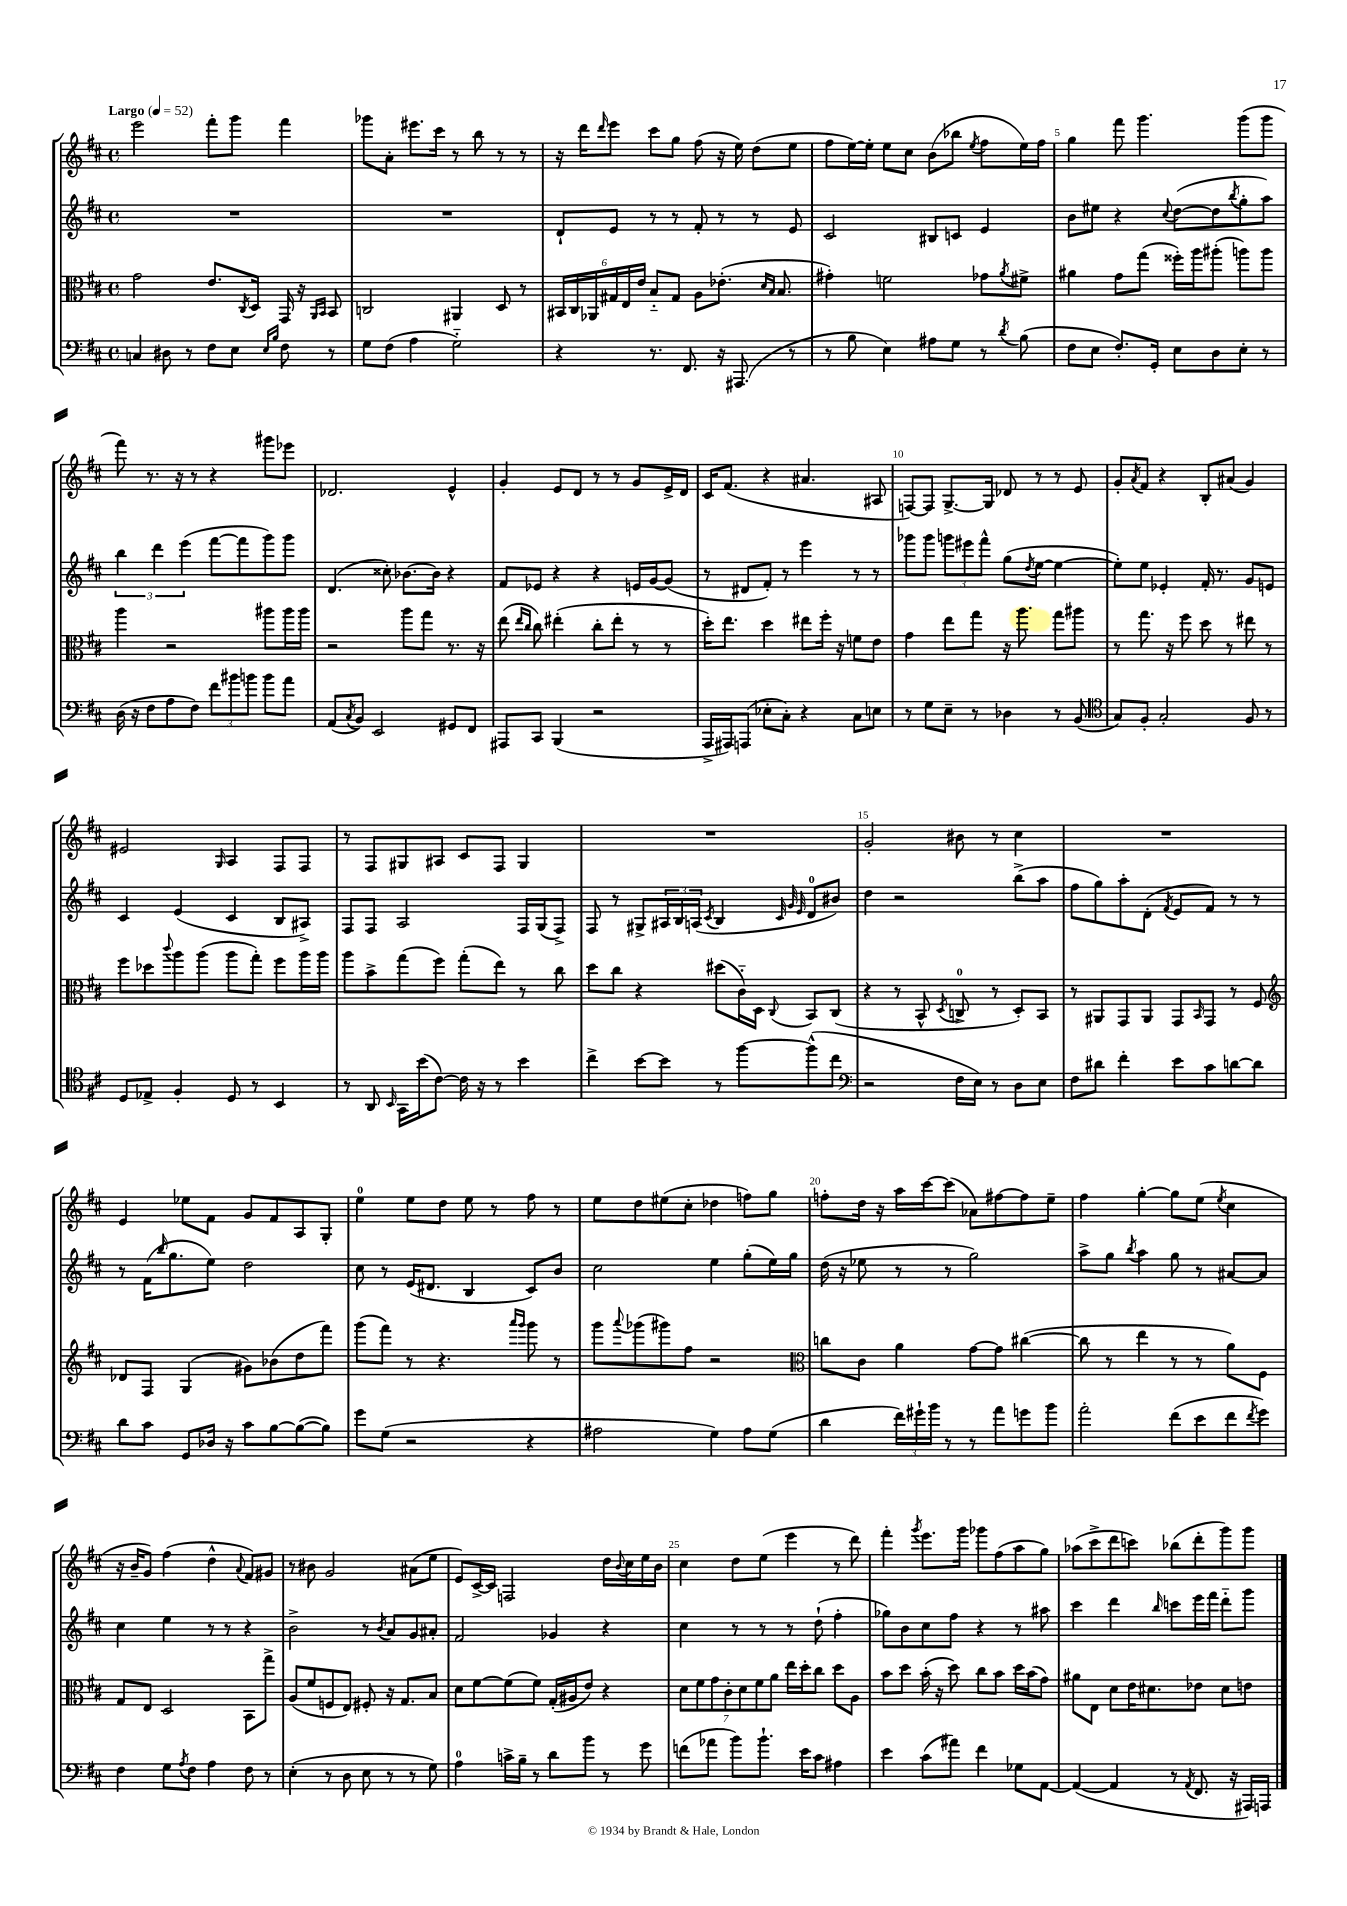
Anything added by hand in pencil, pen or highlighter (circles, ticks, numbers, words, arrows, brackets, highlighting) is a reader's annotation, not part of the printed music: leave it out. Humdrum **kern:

**kern	**kern	**kern	**kern
*staff4	*staff3	*staff2	*staff1
*clefF4	*clefC3	*clefG2	*clefG2
*k[f#c#]	*k[f#c#]	*k[f#c#]	*k[f#c#]
*M4/4	*M4/4	*M4/4	*M4/4
*met(c)	*met(c)	*met(c)	*met(c)
*MM52	*MM52	*MM52	*MM52
4C	2g	1r	2eee
8D#	.	.	.
8r	.	.	.
8F#	8.e	.	8fff#'
8E	.	.	8ggg
.	8qC#	.	.
.	16D	.	.
16qqE	.	.	.
16qqB	.	.	.
8F#	16GG	.	4fff#
.	16r	.	.
.	16qqAA	.	.
.	16qqBB	.	.
8r	8BB	.	.
=	=	=	=
8G	2C	1r	8ggg-
(8F#	.	.	8a'
4A	.	.	8.eee#
.	.	.	16ccc#
2G'~)	4AA#	.	8r
.	.	.	8bb
.	8D	.	8r
.	8r	.	8r
=	=	=	=
4r	24BB#	8d`	16r
.	24C#	.	.
.	.	.	16ddd
.	24AA-	.	.
.	.	.	16qqddd
.	24G#	8e	8eee
.	24E	.	.
.	24e	.	.
8.r	8B'~	8r	8ccc#
.	8G#	8r	8gg
8.FF#	.	.	.
.	8A	8f#'	(8ff#
16r	(8.e-'	8r	16r
(8.AAA#	.	.	16ee)
.	.	8r	(8dd
.	16qqd	.	.
.	16qqB	.	.
.	8.B	.	.
8r	.	8e	8ee
=	=	=	=
8r	4g#')	2c#	8ff#
8B	.	.	[16ee)
.	.	.	16ee']
4E)	2f	.	8ee
.	.	.	8cc#
8A#	.	8B#	(8b
8G	.	8c	8bb-
.	.	.	8qee
8r	8g-	4e	8ff#
8qd	8qa	.	.
(8B	8f#^	.	16ee)
.	.	.	16ff#
=	=	=	=
8F#	4a#	8b	4gg
8E	.	8ee#	.
8.F#')	8g	4r	8fff#
.	(8gg	.	4.ggg
16GG'	.	.	.
.	.	8qqcc#	.
8E	16ff##')	([8dd	.
.	16aa	.	.
8D	(8aa#'	8dd]	.
.	.	8qbb	.
8E'	8aa)	8gg'	(8ggg
8r	8aa	8aa)	8ggg
=	=	=	=
(16D	4aa	6bb	8fff#)
16r	.	.	.
8F#	.	.	8.r
.	.	6ddd	.
8A	2r	.	.
.	.	.	16r
.	.	(6eee	.
8F#)	.	.	8r
12f#	.	[8fff#	4r
12b#	.	.	.
.	.	8fff#]	.
12b	.	.	.
8b	8aa#	8ggg)	8ggg#
8a	16aa#	8ggg	8eee-
.	16aa#	.	.
=	=	=	=
(8AA	2r	(4.d	2.d-
8qC#	.	.	.
8BB)	.	.	.
2EE	.	.	.
.	.	8cc##')	.
.	8aa	[8.b-	.
.	8gg	.	.
.	.	16b-]	.
8GG#	8.r	4r	4e^^
8FF#	.	.	.
.	16r	.	.
=	=	=	=
8AAA#	(8ee	8f#	4g'
.	16qqee	.	.
.	16qqcc#	.	.
8CC#	8cc#)	8e-	.
(4BBB	(4ee#'	4r	8e
.	.	.	8d
2r	8cc#'	4r	8r
.	8ee#'	.	8r
.	8r	16e	8g
.	.	[16g	.
.	8r	(8g]	16e^
.	.	.	16d
=	=	=	=
16AAA^	16dd')	8r	16c#
16AAA#)	8.ee	.	(8.f#
(8AAA	.	8d#	.
8E-'	4dd	8f#')	4r
8C#')	.	8r	.
4r	8ee#	4eee	4.a#
.	16ff#'	.	.
.	16r	.	.
8C#	8f	8r	.
8E	8e	8r	8A#
=	=	=	=
8r	4g	8ggg-	[8F)
8G	.	8ggg-	8F]
8E~	8ee	12ggg	[8.G^
.	.	12eee#	.
8r	8gg	.	.
.	.	12fff#^^	.
.	.	.	16G]
4D-	16r	(8gg	8d-
.	8.aa	.	.
.	.	8qdd	.
.	.	[8ee	8r
8r	8gg	4ee_	8r
(8BB	8aa#	.	8e
=	=	=	=
*clefC4	*	*	*
8G)	8r	8ee'])	8g'
.	.	.	8qa
8F#'	8.gg	8ee	8f#
2G'	.	4e-'	4r
.	16r	.	.
.	8ff#	.	.
.	8dd	16f#'	8B'
.	.	8.r	.
.	8r	.	(8a#
8F#	8ee#	8g	4g)
8r	8r	8e	.
=	=	=	=
8D	8ff#	4c#	2e#
8E-^	8dd-	.	.
.	8qqccc#	.	.
4F#'	8aa	(4e	.
.	(8aa	.	.
.	.	.	16qqG
8D	8aa	4c#	4A
8r	8gg')	.	.
4BB	8ff#	8B	8F#
.	16aa	8A#^)	8F#
.	16aa	.	.
=	=	=	=
8r	8aa	8F#	8r
8AA	8b^	8F#	8F#
16qqBB	.	.	.
16GG	(8gg	2A	8G#
(16b	.	.	.
[8c#)	8ff#)	.	8A#
16c#]	(8gg'	.	8c#
16r	.	.	.
8r	8ee)	.	8F#
4b	8r	16F#	4G#
.	.	(16G	.
.	8cc#	8F#^)	.
=	=	=	=
4cc#^	8dd	8F#	1r
.	8cc#	8r	.
[8b	4r	8G#^	.
8b]	.	24A#	.
.	.	24B	.
.	.	(24A	.
.	.	8qc#	.
8r	(8dd#	4B	.
[8ff#	16c#'~)	.	.
.	16D	.	.
.	.	32qqc#	.
.	.	32qqg	.
.	8qqC#	32qqe	.
(8ff#^^]	8BB	8d	.
8cc#	(8C#	8b#)	.
=	=	=	=
*clefF4	*	*	*
2r	4r	4dd	2g'
.	8r	2r	.
.	8BB^^	.	.
.	8qD	.	.
16F#	8C^	.	8b#
16E)	.	.	.
8r	8r	.	8r
8D	8D')	(8bb^	4cc#
8E	8BB	8aa	.
=	=	=	=
8F#	8r	8ff#	1r
8d#	8AA#	8gg)	.
4f#'	8GG	8aa'	.
.	8AA#	(8d'	.
.	.	8qf#	.
8e	8GG	8e	.
.	16qqBB	.	.
8c#	8GG	8f#)	.
[8d	8r	8r	.
8d]	8F#	8r	.
=	=	=	=
*	*clefG2	*	*
8d	8d-	8r	4e
8c#	8F#	(16f#	.
.	.	16qqbb	.
.	.	8.gg	.
8GG	(4G	.	8ee-
16D-	.	8ee)	8f#
16r	.	.	.
8c#	8g#)	2dd	8g
[8B	(8b-	.	8f#
(8B_	8dd	.	8A
8B])	8fff#)	.	8G'
=	=	=	=
8g	(8ggg	8cc#	4ee
(8G	8fff#)	8r	.
2r	8r	(16e	8ee
.	.	8.d#	.
.	4.r	.	8dd
.	.	4B	8ee
.	.	.	8r
.	16qqaaa	.	.
.	16qqggg	.	.
4r	8ggg	8c#)	8ff#
.	8r	8b	8r
=	=	=	=
2A#	8ggg	2cc#	8ee
.	8qqaaa	.	.
.	(8ggg-	.	8dd
.	8ggg#)	.	(8ee#
.	8ff#	.	8cc#'
4G)	2r	4ee	4dd-
8A#	.	(8gg'	8ff)
(8G	.	16ee)	8gg
.	.	16gg	.
=	=	=	=
*	*clefC3	*	*
4d	8cc	(16dd	8ff'
.	.	16r	.
.	8c#	8ee-	16dd
.	.	.	16r
24f#)	4a	8r	16aa
24g#`	.	.	.
.	.	.	[16ccc#
24b	.	.	.
8r	.	8r	(8ccc#]
8r	[8g	2gg)	8a-)
8a	8g]	.	[8ff#
8g	([4cc#	.	8ff#]
8b	.	.	8ee~
=	=	=	=
2a'	8cc#]	8aa^	4ff#
.	8r	8gg	.
.	.	8qbb	.
.	4ee	4aa	[4gg'
(8f#	8r	8gg	8gg]
8e	8r	8r	(8ee
.	.	.	8qee
8f#	8a)	[8a#	4cc#
8qf#	.	.	.
8g)	8F#	8a#]	.
=	=	=	=
4F#	8G	4cc#	16r
.	.	.	16b~
.	8E	.	8g)
8G	2D	4ee	(4ff#
8qA	.	.	.
8F#	.	.	.
4A	.	8r	4dd^^
.	.	8r	.
.	.	.	8qqa
8F#	8BB	4r	8f#)
8r	8gg^	.	8g#
=	=	=	=
(4E'	(8A	2b^	8r
.	8f#	.	8b#
8r	8F	.	2g
8D	8E)	.	.
8E	8F#'	8r	.
.	.	8qb	.
8r	16r	8a	.
.	8.G	.	.
8r	.	8g	(8a#
8G)	8B	8a#'	8ee
=	=	=	=
4A	8d	2f#	8e)
.	[8f#	.	[16c#^
.	.	.	16c#]
16c^	(8f#]	.	2F
16B~	.	.	.
8r	8f#)	.	.
8d	(16G'	4g-	.
.	16A#	.	.
8b	8e)	.	.
8r	4r	4r	16dd
.	.	.	8qqb
.	.	.	16cc#
8g	.	.	16ee
.	.	.	16b
=	=	=	=
(8f	14d	4cc#	4cc#
.	14f#	.	.
8a-	.	.	.
.	14g	.	.
.	14c#'	.	.
8b)	.	8r	8dd
.	14d	.	.
.	14f#	.	.
8.b`	.	8r	(8ee
.	14a	.	.
.	16ee	8r	4eee
16e	16dd'	.	.
8c#	8cc#	(8dd`	.
4A#	8dd	4ff#'	8r
.	8A	.	8ddd)
=	=	=	=
4e	8b	8gg-)	4fff#'
.	8dd	8b	.
.	.	.	8qggg
(8c#	(16b'	8cc#	8.eee
.	16r	.	.
8a#)	8dd)	8ff#	.
.	.	.	16ggg
4f#	8cc#	4r	8ggg-
.	8b	.	(8ff#
8G-	16dd	8r	8aa
.	(16b	.	.
[8AA	8g)	8aa#	8gg)
=	=	=	=
(4AA_	8a#	4ccc#	(8aa-
.	8E	.	8ccc#^
4AA]	8d	4ddd	8ddd
.	16e	.	8ccc)
.	8.d#	.	.
.	.	16qqbb	.
8r	.	8ccc	(8bb-
8qAA	.	.	.
8.FF#	8e-	16eee	8ddd'
.	.	16fff#	.
.	8d#	8ddd'~	8ggg)
16r	.	.	.
16AAA#)	8e	8ggg	8ggg
16AAA	.	.	.
==	==	==	==
*-	*-	*-	*-
